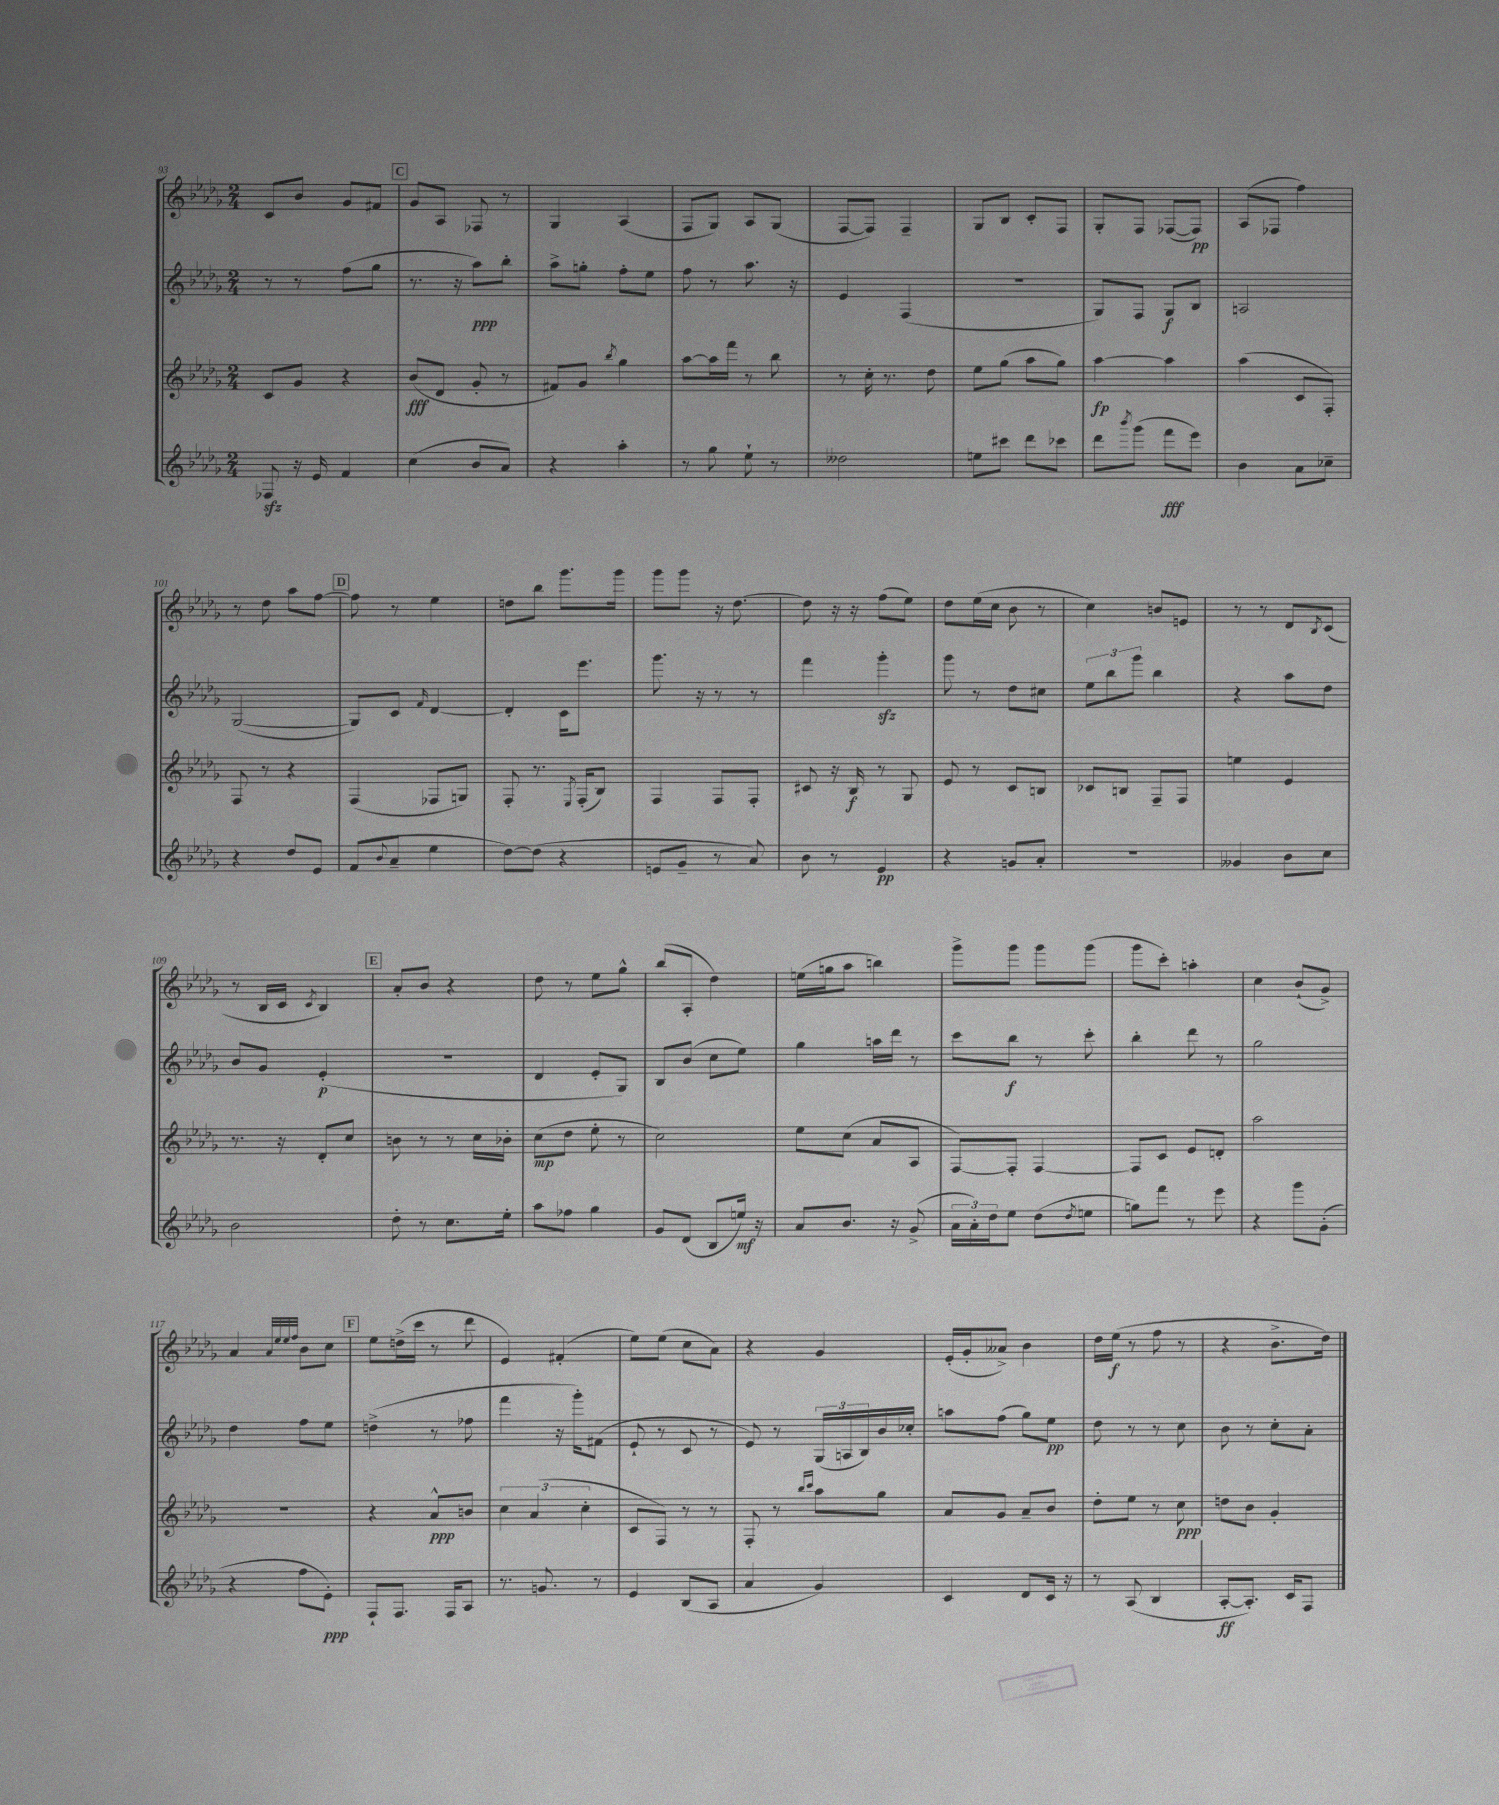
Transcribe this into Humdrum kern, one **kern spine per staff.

**kern	**kern	**kern	**kern
*staff4	*staff3	*staff2	*staff1
*clefG2	*clefG2	*clefG2	*clefG2
*k[b-e-a-d-g-]	*k[b-e-a-d-g-]	*k[b-e-a-d-g-]	*k[b-e-a-d-g-]
*M2/4	*M2/4	*M2/4	*M2/4
8F-	8c	8r	8c
16r	8g-	8r	8b-
16e-	.	.	.
4f	4r	(8ff	8g-
.	.	8gg-	8f#
=	=	=	=
(4cc	(8b-	8.r	8g-
.	8d-	.	8A-
.	.	16r	.
8b-	8g-'	8aa-)	8F-
8a-)	8r	8bb-'	8r
=	=	=	=
4r	8f#)	8aa-^	4G-
.	8g-	8gg'	.
.	8qbb-	.	.
4aa-'	4gg-	8ff'	(4A-
.	.	8ee-	.
=	=	=	=
8r	[8aa-	8ff	8F
8gg-	16aa-]	8r	8G-)
.	16fff	.	.
8ee-`	8r	8.aa-	8A-
8r	8bb-	.	(8G-
.	.	16r	.
=	=	=	=
2dd--	8r	4e-	[8F
.	16cc'	.	8F])
.	8.r	.	.
.	.	(4F	4F~
.	8dd-	.	.
=	=	=	=
8ee	8ee-	2r	8G-
8ccc#	(8gg-	.	8B-
8ddd-	8aa-	.	8c'
8ccc-	8gg-)	.	8F
=	=	=	=
8ddd-	[4aa-	8G-)	8G-'
8qbbb-	.	.	.
(8ggg-	.	8F	8F
8fff	4aa-]	8G-	([8F-
8eee-)	.	8B-	8F-])
=	=	=	=
4b-	(4aa-	2A	(8A-
.	.	.	8F-
8a-	8c	.	4ff)
8cc-~	8F')	.	.
=	=	=	=
4r	8F	([2G-	8r
.	8r	.	8dd-
8dd-	4r	.	8aa-
8e-	.	.	[8ff
=	=	=	=
(8f	(4F	8G-])	8ff]
8qqb-	.	.	.
8a-~	.	8c	8r
.	.	16qqf	.
4ee-	8F-	[4d-	4ee-
.	8G)	.	.
=	=	=	=
[8dd-)	8F'	4d-']	8dd
(8dd-]	8.r	.	8bb-
4r	.	16c	8.ggg-
.	8qE-	.	.
.	(16F'	8.eee-	.
.	8B-)	.	.
.	.	.	16ggg-
=	=	=	=
8e	4F	8.ggg-	8ggg-
8g-~	.	.	8ggg-
.	.	16r	.
8r	8F	8r	16r
.	.	.	[8.dd-
8a-)	8F'	8r	.
=	=	=	=
8b-	8c#	4fff	8dd-]
8r	16r	.	16r
.	16B-	.	16r
4e-	8r	4ggg-'	(8ff
.	8G-	.	8ee-)
=	=	=	=
4r	8e-	8ggg-	8dd-
.	8r	8r	(16ee-
.	.	.	16cc
8g	8c	8dd-	8b-
8a-'	8B	8cc#	8r
=	=	=	=
2r	8c-	12ee-	4cc)
.	.	12bb-	.
.	8B	.	.
.	.	12ggg-	.
.	8F~	4bb-	8b
.	8F	.	8e
=	=	=	=
4g--	4ee	4r	8r
.	.	.	8r
8b-	4e-	8aa-	8d-
.	.	.	8qB-
8cc	.	8dd-	(8c
=	=	=	=
2b-	8.r	8b-	8r
.	.	8g-	16B-
.	16r	.	16c
.	.	.	8qc
.	8d-'	(4e-'	4B-)
.	8cc	.	.
=	=	=	=
8dd-'	8b	2r	8a-'
8r	8r	.	8b-
8.cc	8r	.	4r
.	16cc	.	.
16ee-'	16b-'	.	.
=	=	=	=
8aa-	(8cc	4d-	8dd-
8ff-	8dd-	.	8r
4gg-	8ee-'	8e-'	8ee-
.	8r	8G-)	8gg-^^
=	=	=	=
8g-	2cc)	8B-	(8bb-
(8d-	.	(8b-	8A-'
8B-	.	8cc	4dd-)
16ee)	.	8ee-)	.
16r	.	.	.
=	=	=	=
8a-	8ee-	4gg-	(16ee
.	.	.	16gg
8.b-	(8cc	.	8aa-
.	8a-	16aa	4bb)
16r	.	16ddd-	.
(8g-^	8A-	8r	.
=	=	=	=
24a-	[8F)	8ccc	8ggg-^
24a-')	.	.	.
24dd-	.	.	.
8ee-	8F']	8bb-	8ggg-
(8dd-	[4F	8r	8ggg-
8qdd-	.	.	.
8ee	.	8ccc'	(8ggg-
=	=	=	=
8gg)	8F]	4bb-'	8ggg-
8fff	8c	.	8ccc')
8r	8e-	8ddd-	4aa'
8eee-	8d'	8r	.
=	=	=	=
4r	2aa-	2gg-	4cc
8ggg-	.	.	(8b-`
(8g-'	.	.	8g-^)
=	=	=	=
4r	2r	4dd-	4a-
.	.	.	32qqa-
.	.	.	32qqee-
.	.	.	32qqee-
.	.	.	32qqff
8ff	.	8ff	8b-
8e-')	.	8ee-	8cc
=	=	=	=
8F`	4r	(4dd^	8ee-
8.F	.	.	(16dd^
.	.	.	16ccc
.	8a-^^	8r	8r
16F	.	.	.
8A-	8b	8ff-	8ddd-
=	=	=	=
8.r	6cc	4fff	4e-)
.	(6a-	.	.
8.g	.	.	.
.	.	16r	(4f#'
.	.	16ggg-')	.
.	6cc'	.	.
8r	.	(8f#	.
=	=	=	=
4e-	8c	8e-`	8ee-)
.	8F)	8r	(8ee-
(8B-	8r	8c	8cc
8A-	8r	8r	8a-)
=	=	=	=
4a-	8F'	8e-)	4r
.	8r	8r	.
.	16qqbb-	.	.
.	16qqccc	.	.
4g-)	8aa-	(24G-	4g-
.	.	24A	.
.	.	24B-)	.
.	8gg-	16b-	.
.	.	16cc-'	.
=	=	=	=
4c	8a-	8aa	(16e-'
.	.	.	16g-'
.	8g-	(8ff	8a--^)
8d-	8a-~	8gg-)	4b-
16c	8b-	8ee-	.
16r	.	.	.
=	=	=	=
8r	8dd-'	8dd-	16dd-
.	.	.	(16ee-
(8A-	8ee-	8r	8r
4B-	8r	8r	8ff
.	8cc	8cc	8r
=	=	=	=
[8A-'	8dd	8b-	4r
8.A-'])	8b-	8r	.
.	4g-'	8cc'	8.b-^
16c	.	.	.
8F	.	8a-'	.
.	.	.	16dd-)
==	==	==	==
*-	*-	*-	*-
